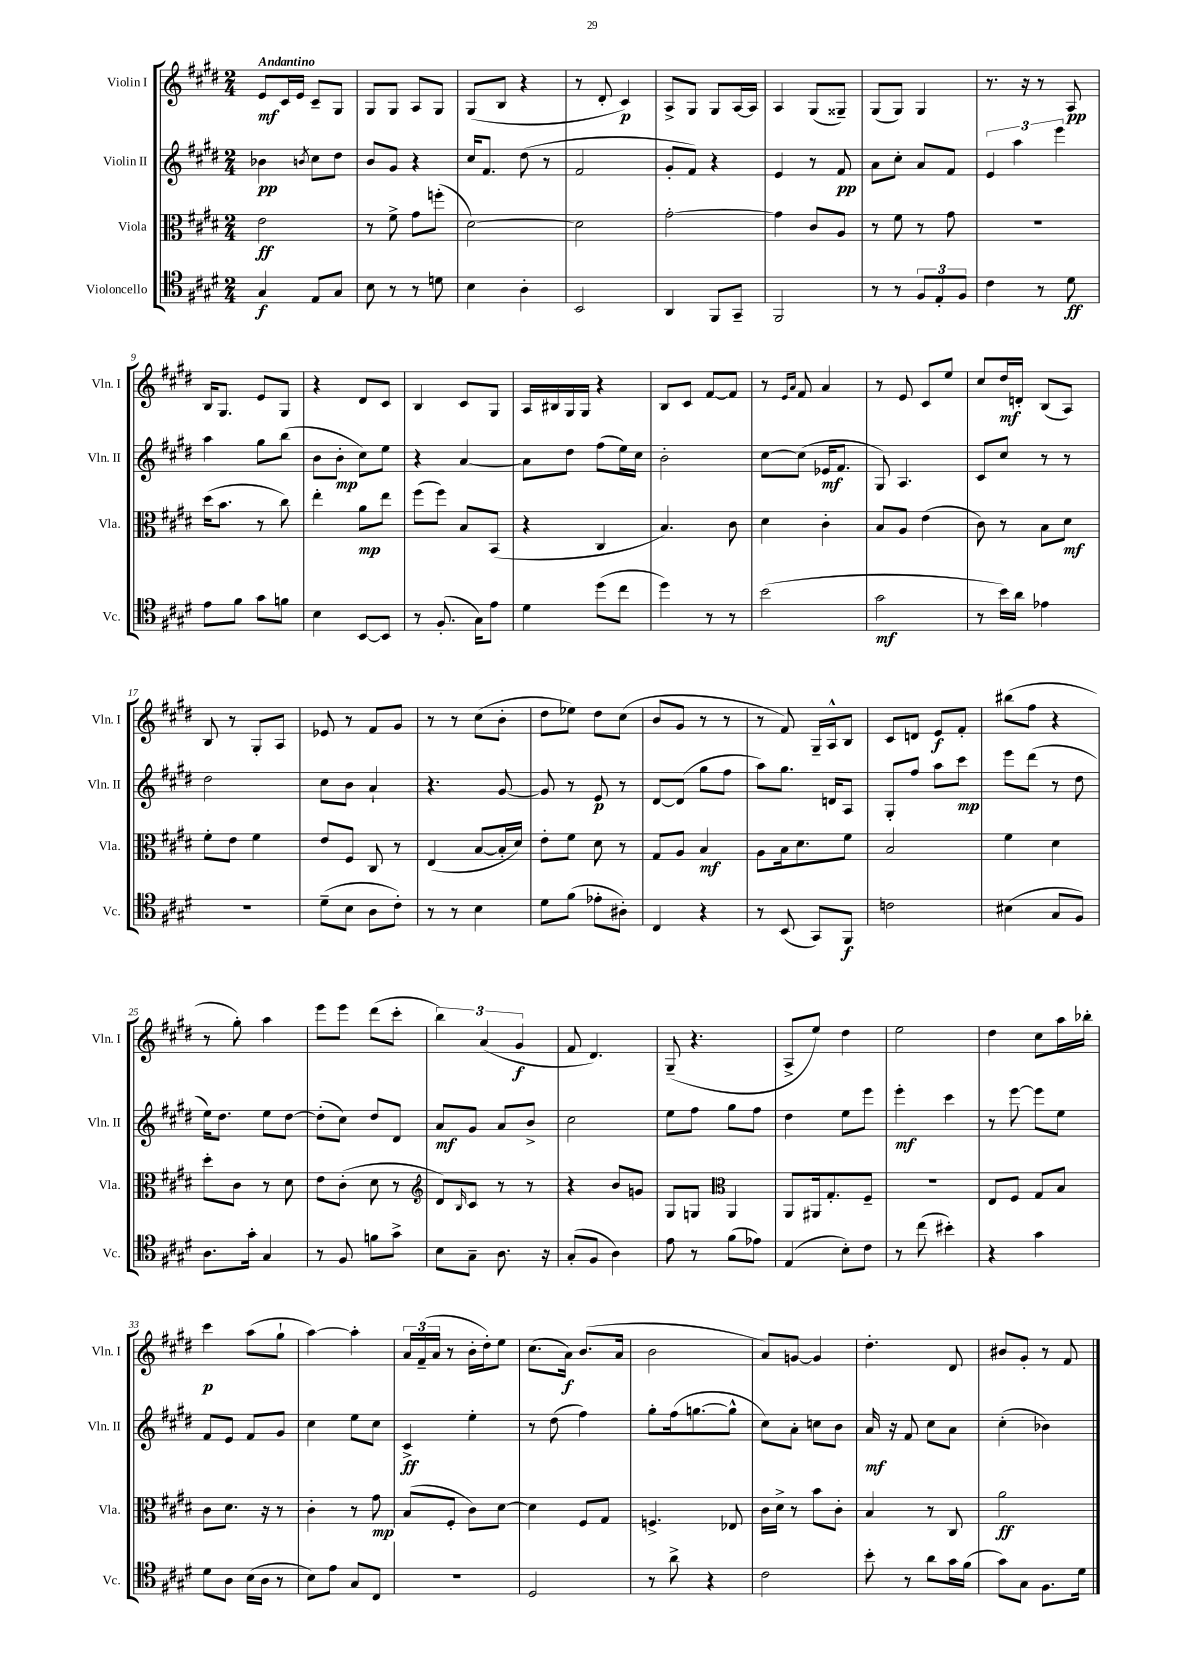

**kern	**kern	**kern	**kern
*staff4	*staff3	*staff2	*staff1
*clefC4	*clefC3	*clefG2	*clefG2
*k[f#c#g#d#]	*k[f#c#g#d#]	*k[f#c#g#d#]	*k[f#c#g#d#]
*M2/4	*M2/4	*M2/4	*M2/4
4G#	2e	4b-	8e
.	.	.	16c#
.	.	.	16e
.	.	8qb	.
8E	.	8cc#	8c#~
8G#	.	8dd#	8G#
=	=	=	=
8B	8r	8b	8G#
8r	8f#^	8g#	8G#
8r	8g#	4r	8A
8d	(8ff'	.	8G#
=	=	=	=
4B	[2d#)	16cc#	(8G#
.	.	8.f#	.
.	.	.	8B
4A'	.	(8dd#	4r
.	.	8r	.
=	=	=	=
2BB	2d#]	2f#	8r
.	.	.	8d#'
.	.	.	4c#)
=	=	=	=
4AA	[2g#'	8g#'	8A^
.	.	8f#)	8G#
8FF#	.	4r	8G#
8GG#~	.	.	[16A
.	.	.	16A]
=	=	=	=
2FF#	4g#]	4e	4A
.	8c#	8r	(8G#
.	8A	8f#	8G##~)
=	=	=	=
8r	8r	8a	(8G#
8r	8f#	8cc#'	8G#)
12F#	8r	8a	4G#
12E'	.	.	.
.	8g#	8f#	.
12F#	.	.	.
=	=	=	=
4c#	2r	6e	8.r
.	.	6aa	.
.	.	.	16r
8r	.	.	8r
.	.	6eee	.
8d#	.	.	8A
=	=	=	=
8e	(16dd#	4aa	16B
.	8.b	.	8.G#
8f#	.	.	.
8g#	8r	8gg#	8e
8f	8cc#)	(8bb	8G#
=	=	=	=
4B	4ee'	8b	4r
.	.	8b'	.
[8BB	8a	8cc#)	8d#
8BB]	8ee	8ee	8c#
=	=	=	=
8r	(8ff#	4r	4B
(8.F#'	8ff#)	.	.
.	8B	[4a	8c#
16G#)	.	.	.
8e	(8BB	.	8G#
=	=	=	=
4d#	4r	8a]	16A
.	.	.	16B#
.	.	8dd#	16G#
.	.	.	16G#
(8dd#	4C#	(8ff#	4r
8cc#	.	16ee)	.
.	.	16cc#	.
=	=	=	=
4dd#)	4.B)	2b'	8B
.	.	.	8c#
8r	.	.	[8f#
8r	8c#	.	8f#]
=	=	=	=
(2b	4d#	[8cc#	8r
.	.	.	16qqe
.	.	.	16qqa
.	.	(8cc#]	8f#
.	4c#'	16e-	4a
.	.	8.f#	.
=	=	=	=
2g#	8B	8G#)	8r
.	8A	4.A	8e
.	(4e	.	8c#
.	.	.	8ee
=	=	=	=
8r	8c#)	8c#	8cc#
16b)	8r	8cc#	16dd#
16a	.	.	16d'
4e-	8B	8r	(8B
.	8d#	8r	8A)
=	=	=	=
2r	8f#'	2dd#	8B
.	8e	.	8r
.	4f#	.	8G#'
.	.	.	8A
=	=	=	=
(8d#~	8e	8cc#	8e-
8B	8F#	8b	8r
8A	8C#	4a`	8f#
8c#')	8r	.	8g#
=	=	=	=
8r	(4E	4.r	8r
8r	.	.	8r
4B	[8B	.	(8cc#
.	16B']	[8g#	8b'
.	16d#)	.	.
=	=	=	=
8d#	8e'	8g#]	8dd#
(8f#	8f#	8r	8ee-)
8e-'	8d#	8e	8dd#
8A#')	8r	8r	(8cc#
=	=	=	=
4C#	8G#	[8d#	8b
.	8A	(8d#]	8g#
4r	4B	8gg#	8r
.	.	8ff#	8r
=	=	=	=
8r	8A	8aa)	8r
(8BB	16B	8.gg#	8f#)
.	8.d#	.	.
8GG#)	.	.	16G#~
.	.	16d	16A^^
8FF#	8f#	8A	8B
=	=	=	=
2c	2B	8G#'	8c#
.	.	8ff#	8d
.	.	8aa	8e
.	.	8ccc#	8f#'
=	=	=	=
(4B#	4f#	8eee	(8bb#
.	.	(8ddd#	8ff#
8G#	4d#	8r	4r
8F#)	.	8dd#	.
=	=	=	=
8.A	8dd#'	16ee)	8r
.	.	8.dd#	.
.	8c#	.	8gg#')
16g#'	.	.	.
4G#	8r	8ee	4aa
.	8d#	[8dd#	.
=	=	=	=
8r	8e	(8dd#']	8eee
8F#	(8c#'	8cc#)	8eee
8f	8d#	8dd#	(8ddd#
8g#^	8r	8d#	8ccc#'
=	=	=	=
*	*clefG2	*	*
8B	8d#)	8a	6bb)
.	16qqB	.	.
8G#~	8c#	8g#	.
.	.	.	(6a
8.A	8r	8a	.
.	.	.	6g#
.	8r	8b^	.
16r	.	.	.
=	=	=	=
(8G#'	4r	2cc#	8f#
8F#	.	.	4.d#)
4A)	8b	.	.
.	8g	.	.
=	=	=	=
8e	8G#	8ee	(8G#~
8r	8G	8ff#	4.r
*	*clefC3	*	*
(8f#	4AA	8gg#	.
8e-)	.	8ff#	.
=	=	=	=
(4E	8AA	4dd#	8A^
.	16AA#	.	8ee)
.	8.G#'	.	.
8B')	.	8ee	4dd#
8c#	8F#~	8eee	.
=	=	=	=
8r	2r	4eee'	2ee
(8cc#	.	.	.
4b#')	.	4ccc#	.
=	=	=	=
4r	8E	8r	4dd#
.	8F#	[8eee	.
4g#	8G#	8eee]	8cc#
.	8B	8ee	16aa
.	.	.	16bb-'
=	=	=	=
8d#	8c#	8f#	4ccc#
8A	8.d#	8e	.
(16B	.	8f#	(8aa
16A	16r	.	.
8r	8r	8g#	8gg#`
=	=	=	=
8B)	4c#'	4cc#	[4aa)
8e	.	.	.
8G#	8r	8ee	4aa']
8C#	8g#	8cc#	.
=	=	=	=
2r	(8B	4c#^	24a
.	.	.	(24f#~
.	.	.	24a
.	8F#'	.	8r
.	8c#)	4ee'	16b'
.	.	.	16dd#')
.	[8d#	.	8ee
=	=	=	=
2D#	4d#]	8r	(8.cc#
.	.	(8dd#	.
.	.	.	16a)
.	8F#	4ff#)	(8.b
.	8G#	.	.
.	.	.	16a
=	=	=	=
8r	4.F^	8gg#'	2b
8a^	.	(16ff#	.
.	.	[8.gg	.
4r	.	.	.
.	8E-	8gg^^]	.
=	=	=	=
2c#	16c#	8cc#)	8a)
.	16d#^	.	.
.	8r	8a'	[8g
.	8b	8cc	4g]
.	8c#'	8b	.
=	=	=	=
8b'	4B	16a	4.dd#'
.	.	16r	.
8r	.	8f#	.
8a	8r	8cc#	.
16g#	8C#	8a	8d#
(16f#	.	.	.
=	=	=	=
8g#)	2a	(4cc#'	8b#
8G#	.	.	8g#'
8.F#	.	4b-)	8r
.	.	.	8f#
16d#	.	.	.
==	==	==	==
*-	*-	*-	*-
